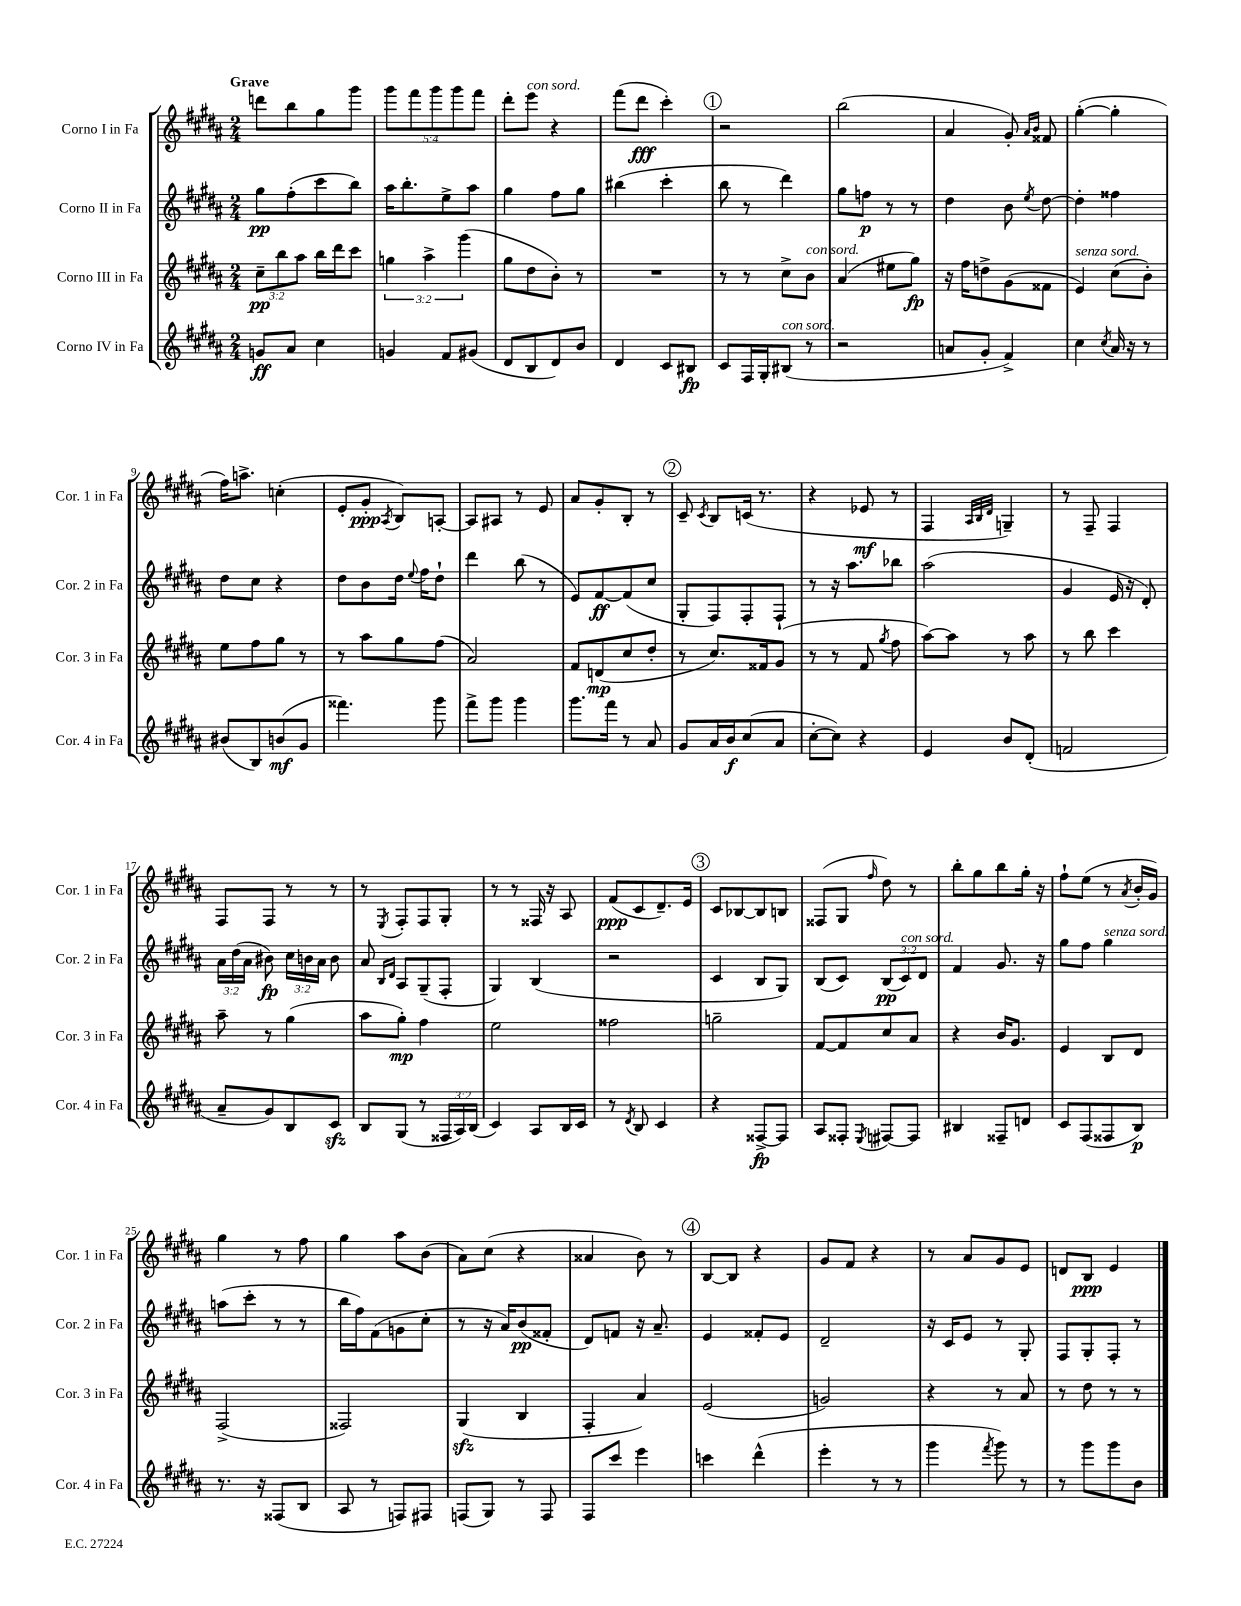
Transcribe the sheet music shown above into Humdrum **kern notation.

**kern	**dynam	**kern	**dynam	**kern	**dynam	**kern	**dynam
*part4	*part4	*part3	*part3	*part2	*part2	*part1	*part1
*staff4	*staff4	*staff3	*staff3	*staff2	*staff2	*staff1	*staff1
*I"Corno IV in Fa	*	*I"Corno III in Fa	*	*I"Corno II in Fa	*	*I"Corno I in Fa	*
*I'Cor. 4 in Fa	*	*I'Cor. 3 in Fa	*	*I'Cor. 2 in Fa	*	*I'Cor. 1 in Fa	*
*clefG2	*	*clefG2	*	*clefG2	*	*clefG2	*
*k[f#c#g#d#a#]	*	*k[f#c#g#d#a#]	*	*k[f#c#g#d#a#]	*	*k[f#c#g#d#a#]	*
*M2/4	*	*M2/4	*	*M2/4	*	*M2/4	*
=1	=1	=1	=1	=1	=1	=1	=1
!	!	!	!	!	!	!LO:TX:a:B:t=Grave	!
8gn/L	ff	12cc#~\L	pp	8gg#\L	pp	8dddn\L	.
.	.	12bb\	.	.	.	.	.
8a#/J	.	.	.	(8ff#'\	.	8bb\	.
.	.	12aa#\J	.	.	.	.	.
4cc#\	.	16bb\LL	.	8ccc#\	.	8gg#\	.
.	.	16ddd#\J	.	.	.	.	.
.	.	8ccc#\J	.	8bb\J)	.	8ggg#\J	.
=2	=2	=2	=2	=2	=2	=2	=2
4gn/	.	6ggn\	.	16aa#\KL	.	10ggg#\L	.
.	.	.	.	8.bb'\	.	.	.
.	.	.	.	.	.	10fff#\	.
.	.	6aa#^\	.	.	.	.	.
.	.	.	.	.	.	10ggg#\	.
8f#/L	.	.	.	8ee^\	.	.	.
.	.	.	.	.	.	10ggg#\	.
.	.	(6ggg#\	.	.	.	.	.
(8g#X/J	.	.	.	8aa#\J	.	.	.
.	.	.	.	.	.	10fff#\J	.
=3	=3	=3	=3	=3	=3	=3	=3
8d#/L	.	8gg#\L	.	4gg#\	.	8ddd#'\L	.
!	!	!	!	!	!	!LO:TX:a:i:t=con sord.	!
8B/	.	8dd#\	.	.	.	8eee\J	.
8d#/)	.	8b'\J)	.	8ff#\L	.	4r	.
8b/J	.	8r	.	8gg#\J	.	.	.
=4	=4	=4	=4	=4	=4	=4	=4
4d#/	.	2r	.	(4bb#X\	.	(8fff#\L	.
.	.	.	.	.	.	8ddd#\J	fff
8c#/L	.	.	.	4ccc#'\	.	4ccc#'\)	.
8B#X/J	fp	.	.	.	.	.	.
!!LO:REH:place=s1:t=1
=5	=5	=5	=5	=5	=5	=5	=5
8c#/L	.	8r	.	8bb\	.	2r	.
16F#/L	.	8r	.	8r	.	.	.
16G#'/J	.	.	.	.	.	.	.
!LO:TX:a:i:t=con sord.	!	!	!	!	!	!	!
(8B#X/J	.	8cc#^\L	.	4ddd#\)	.	.	.
!	!	!LO:TX:a:i:t=con sord.	!	!	!	!	!
8r	.	8b\J	.	.	.	.	.
=6	=6	=6	=6	=6	=6	=6	=6
2r	.	(4a#/	.	8gg#\L	.	(2bb\	.
.	.	.	.	8ffn\J	p	.	.
.	.	8ee#X\L	.	8r	.	.	.
.	.	8gg#\J)	fp	8r	.	.	.
=7	=7	=7	=7	=7	=7	=7	=7
8an/L	.	16r	.	4dd#\	.	4a#/	.
.	.	16ff#\KL	.	.	.	.	.
8g#'/J	.	8ddn^\	.	.	.	.	.
4f#^/)	.	(8g#\	.	8b\	.	8g#'/)	.
.	.	.	.	.	.	16qqa#/LL	.
.	.	.	.	8qee/	.	16qqb/JJ	.
.	.	8f##X\J	.	[8dd#\	.	8f##X/	.
=8	=8	=8	=8	=8	=8	=8	=8
!	!	!LO:TX:a:i:t=senza sord.	!	!	!	!	!
4cc#\	.	4e/)	.	4dd#'\]	.	([4gg#'\	.
8qcc#/	.	.	.	.	.	.	.
16a#/	.	(8cc#\L	.	4ff##X\	.	4gg#'\]	.
16r	.	.	.	.	.	.	.
8r	.	8b'\J)	.	.	.	.	.
!!LO:LB:g=z
=9	=9	=9	=9	=9	=9	=9	=9
(8b#X/L	.	8ee\L	.	8dd#\L	.	16ff#\KL)	.
.	.	.	.	.	.	8.aan^\J	.
8B/)	.	8ff#\	.	8cc#\J	.	.	.
(8bn/	mf	8gg#\J	.	4r	.	(4ccn'\	.
8g#/J	.	8r	.	.	.	.	.
=10	=10	=10	=10	=10	=10	=10	=10
4.fff##X\)	.	8r	.	8dd#\L	.	8e'/L	.
.	.	8aa#\L	.	8b\	.	8g#'/J	ppp
.	.	.	.	.	.	8qA#/	.
.	.	8gg#\	.	16dd#\Jk	.	8B/L)	.
.	.	.	.	8qqee/	.	.	.
.	.	.	.	16ff#\KL	.	.	.
8ggg#\	.	(8ff#\J	.	8dd#`\J	.	[8An'/J	.
=11	=11	=11	=11	=11	=11	=11	=11
8fff#^\L	.	2a#/)	.	4ddd#\	.	8A/L]	.
8ggg#\J	.	.	.	.	.	8A#X/J	.
4ggg#\	.	.	.	(8bb\	.	8r	.
.	.	.	.	8r	.	8e/	.
=12	=12	=12	=12	=12	=12	=12	=12
8.ggg#\L	.	8f#/L	.	8e/L)	.	8a#/L	.
.	.	(8dn/	mp	[8f#/	ff	8g#'/	.
16fff#\Jk	.	.	.	.	.	.	.
8r	.	8cc#/	.	(8f#/]	.	8B'/J	.
8a#/	.	8dd#'/J	.	8cc#/J	.	8r	.
!!LO:REH:place=s1:t=2
=13	=13	=13	=13	=13	=13	=13	=13
8g#/L	.	8r	.	8G#'/L	.	8c#~/	.
.	.	.	.	.	.	8qc#/	.
16a#/L	.	8.cc#/L)	.	8F#/)	.	8B/L	.
16b/J	f	.	.	.	.	.	.
(8cc#/	.	.	.	8F#'/	.	(16cn/Jk	.
.	.	16f##X/k	.	.	.	8.r	.
8a#/J	.	(8g#/J	.	8F#`/J	.	.	.
=14	=14	=14	=14	=14	=14	=14	=14
[8cc#'\L	.	8r	.	8r	.	4r	.
8cc#\J])	.	8r	.	16r	.	.	.
.	.	.	.	8.aa#\L	.	.	.
4r	.	8f#/	.	.	.	8e-X/	mf
.	.	8qgg#/	.	.	.	.	.
.	.	8ff#\	.	8bb-X\J	.	8r	.
=15	=15	=15	=15	=15	=15	=15	=15
4e/	.	[8aa#\L)	.	(2aa#\	.	4F#/	.
.	.	8aa#\J]	.	.	.	.	.
.	.	.	.	.	.	32qqA#/LLL	.
.	.	.	.	.	.	32qqB/	.
.	.	.	.	.	.	32qqd#/JJJ	.
8b/L	.	8r	.	.	.	4Gn~/)	.
(8d#'/J	.	8aa#\	.	.	.	.	.
=16	=16	=16	=16	=16	=16	=16	=16
2fn/	.	8r	.	4g#/	.	8r	.
.	.	8bb\	.	.	.	8F#~/	.
.	.	4ccc#\	.	16e/	.	4F#/	.
.	.	.	.	16r	.	.	.
.	.	.	.	8d#'/)	.	.	.
!!LO:LB:g=z
=17	=17	=17	=17	=17	=17	=17	=17
8a#~/L	.	8aa#~\	.	24a#\LL	.	8F#/L	.
.	.	.	.	(24dd#\	.	.	.
.	.	.	.	24a#\JJ	.	.	.
8g#/)	.	8r	.	8b#X\)	fp	8F#/J	.
8B/	.	(4gg#\	.	24cc#\LL	.	8r	.
.	.	.	.	24bn\	.	.	.
.	.	.	.	24a#\JJ	.	.	.
8c#zz/J	.	.	.	8b\	.	8r	.
=18	=18	=18	=18	=18	=18	=18	=18
8B/L	.	8aa#\L	.	8a#/	.	8r	.
.	.	.	.	16qqB/LL	.	.	.
.	.	.	.	16qqd#/JJ	.	8qE/	.
(8G#/J	.	8gg#'\J)	mp	8A#/L	.	8F#'/L	.
8r	.	4ff#\	.	(8G#~/	.	8F#/	.
24F##X/LL	.	.	.	8F#'/J	.	8G#'/J	.
24A#/)	.	.	.	.	.	.	.
(24B/JJ	.	.	.	.	.	.	.
=19	=19	=19	=19	=19	=19	=19	=19
4c#/)	.	2ee\	.	4G#/)	.	8r	.
.	.	.	.	.	.	8r	.
8A#/L	.	.	.	(4B/	.	16F##X/	.
.	.	.	.	.	.	16r	.
16B/L	.	.	.	.	.	8A#/	.
16c#/JJ	.	.	.	.	.	.	.
=20	=20	=20	=20	=20	=20	=20	=20
8r	.	2ff##X\	.	2r	.	(8f#/L	ppp
8qd#/	.	.	.	.	.	.	.
8B/	.	.	.	.	.	8c#/	.
4c#/	.	.	.	.	.	8.d#~/)	.
.	.	.	.	.	.	16e/Jk	.
!!LO:REH:place=s1:t=3
=21	=21	=21	=21	=21	=21	=21	=21
4r	.	2ggn~\	.	4c#/	.	8c#/L	.
.	.	.	.	.	.	[8B-X/	.
[8F##X^/L	fp	.	.	8B/L	.	8B-/]	.
8F##/J]	.	.	.	8G#/J)	.	8Bn/J	.
=22	=22	=22	=22	=22	=22	=22	=22
8A#/L	.	[8f#/L	.	(8B/L	.	(8F##X/L	.
8F##X'/J	.	8f#/]	.	8c#/J)	.	8G#/J	.
8qE/	.	.	.	.	.	16qqff#/	.
[8F#X/L	.	8cc#/	.	(12B/L	pp	8dd#\)	.
!	!	!	!	!LO:TX:a:i:t=con sord.	!	!	!
.	.	.	.	12c#/)	.	.	.
8F#/J]	.	8a#/J	.	.	.	8r	.
.	.	.	.	12d#/J	.	.	.
=23	=23	=23	=23	=23	=23	=23	=23
4B#X/	.	4r	.	4f#/	.	8bb'\L	.
.	.	.	.	.	.	8gg#\	.
8F##X~/L	.	16b/KL	.	8.g#/	.	8bb\	.
.	.	8.g#/J	.	.	.	.	.
8dn/J	.	.	.	.	.	16gg#'\Jk	.
.	.	.	.	16r	.	16r	.
=24	=24	=24	=24	=24	=24	=24	=24
8c#/L	.	4e/	.	8gg#\L	.	8ff#`\L	.
(8F#/	.	.	.	8ff#\J	.	(8ee\J	.
!	!	!	!	!LO:TX:a:i:t=senza sord.	!	!	!
8F##X/	.	8B/L	.	4gg#\	.	8r	.
.	.	.	.	.	.	8qa#/	.
8B/J)	p	8d#/J	.	.	.	16b'/LL	.
.	.	.	.	.	.	16g#/JJ)	.
!!LO:LB:g=z
=25	=25	=25	=25	=25	=25	=25	=25
8.r	.	(2F#^/	.	(8aan\L	.	4gg#\	.
.	.	.	.	8ccc#'\J	.	.	.
16r	.	.	.	.	.	.	.
(8F##X/L	.	.	.	8r	.	8r	.
8B/J	.	.	.	8r	.	8ff#\	.
=26	=26	=26	=26	=26	=26	=26	=26
8A#/	.	2F##X/)	.	16bb\LL	.	4gg#\	.
.	.	.	.	16ff#\J)	.	.	.
8r	.	.	.	(8f#\	.	.	.
8Fn/L)	.	.	.	8gn\	.	8aa#\L	.
8F#X/J	.	.	.	8cc#'\J	.	(8b\J	.
=27	=27	=27	=27	=27	=27	=27	=27
(8Fn/L	.	(4G#zz/	.	8r	.	8a#\L)	.
8G#/J)	.	.	.	16r	.	(8cc#\J	.
.	.	.	.	16a#/KL)	.	.	.
8r	.	4B/	.	(8b/	pp	4r	.
8F/	.	.	.	8f##X'/J	.	.	.
=28	=28	=28	=28	=28	=28	=28	=28
8F#/L	.	4F#'/	.	8d#/L)	.	4a##X/	.
8ccc#/J	.	.	.	8fn/J	.	.	.
4eee\	.	4a#/)	.	16r	.	8b\)	.
.	.	.	.	8.a#~/	.	.	.
.	.	.	.	.	.	8r	.
!!LO:REH:place=s1:t=4
=29	=29	=29	=29	=29	=29	=29	=29
4cccn\	.	(2e/	.	4e/	.	[8B/L	.
.	.	.	.	.	.	8B/J]	.
(4ddd#^^\	.	.	.	8f##X'/L	.	4r	.
.	.	.	.	8e/J	.	.	.
=30	=30	=30	=30	=30	=30	=30	=30
4eee'\	.	2gn/)	.	2d#~/	.	8g#/L	.
.	.	.	.	.	.	8f#/J	.
8r	.	.	.	.	.	4r	.
8r	.	.	.	.	.	.	.
=31	=31	=31	=31	=31	=31	=31	=31
4ggg#\	.	4r	.	16r	.	8r	.
.	.	.	.	16c#/KL	.	.	.
.	.	.	.	8e/J	.	8a#/L	.
8qfff#/	.	.	.	.	.	.	.
8ggg#\)	.	8r	.	8r	.	8g#/	.
8r	.	8a#/	.	8G#'/	.	8e/J	.
=32	=32	=32	=32	=32	=32	=32	=32
8r	.	8r	.	8F#/L	.	8dn/L	.
8ggg#\L	.	8dd#\	.	8G#'/	.	8B/J	ppp
8ggg#\	.	8r	.	8F#'/J	.	4e/	.
8b\J	.	8r	.	8r	.	.	.
==	==	==	==	==	==	==	==
*-	*-	*-	*-	*-	*-	*-	*-
